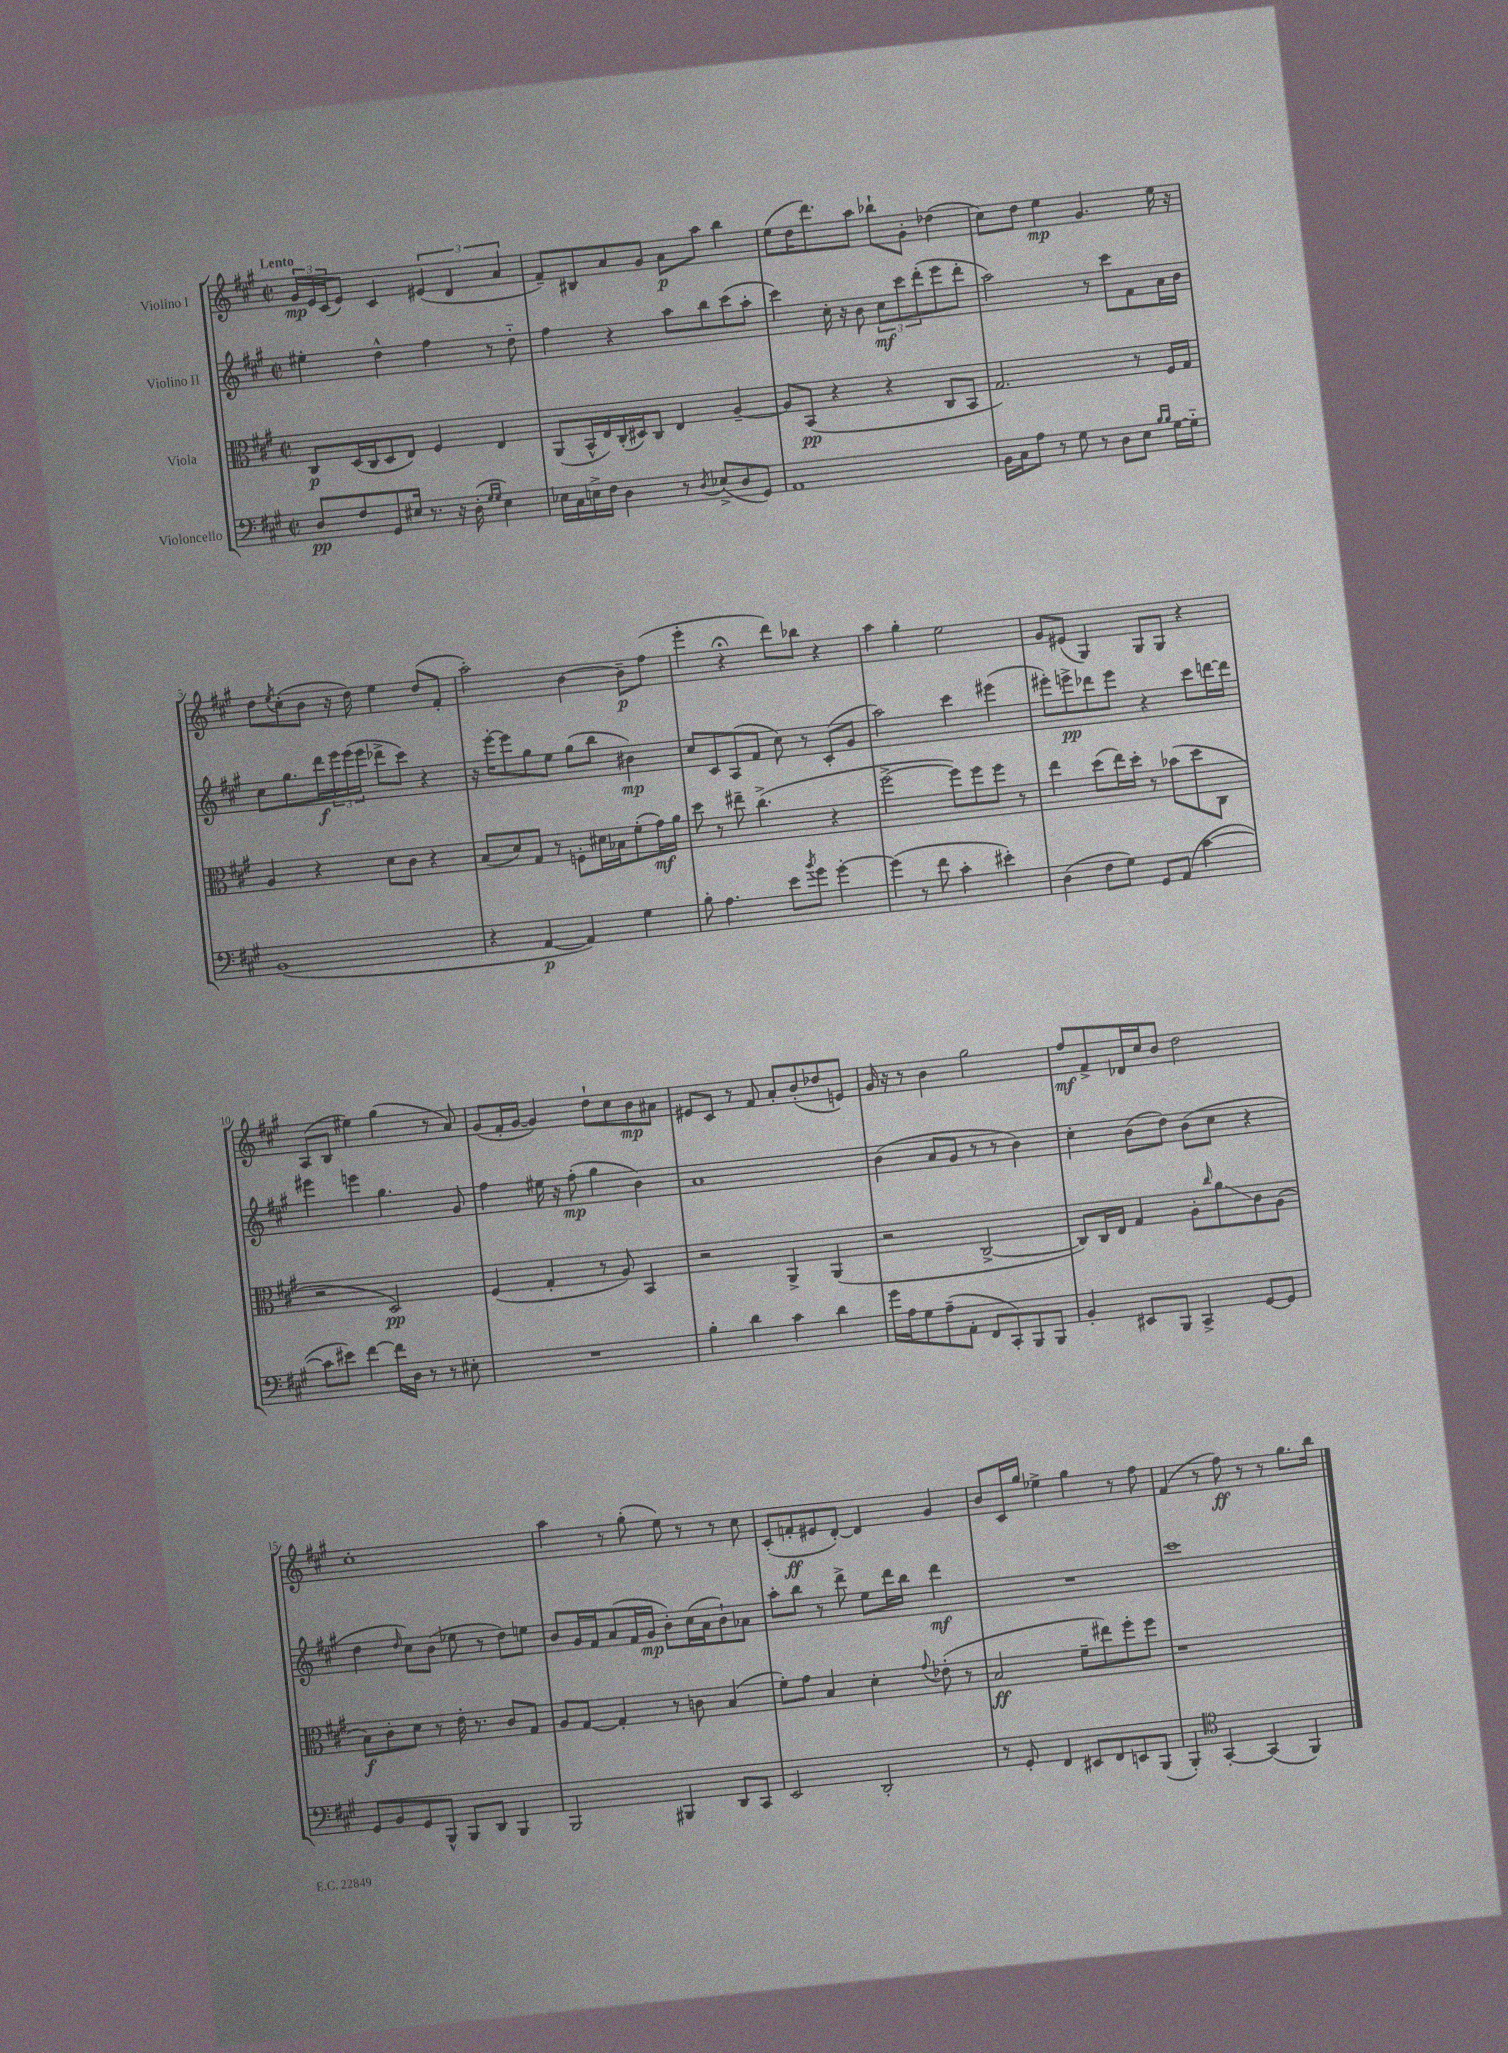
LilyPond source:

<<
\new StaffGroup <<
\new Staff = "s0" \with { instrumentName = "Violino I" } {
    \clef treble \key a \major \defaultTimeSignature \time 2/2 \tempo "Lento"
    \tuplet 3/2 { gis'16\mp e'16 cis'16( } e'8) cis'4 \tuplet 3/2 { eis'4( d'4 a'4 } |
    fis'8--) bis8 a'8 gis'8 a'8\p a''8 b''4 |
    e''8( d''16 d'''8.) a''8 bes''8-! gis'8-. des''4( |
    cis''8) d''8 e''4\mp gis'4. e''16 r16 |
    d''8 \acciaccatura { e''8 } cis''8-.( b'8 r16 d''16) e''4 d''8( fis'8-. |
    a''2-.) b'4~ b'8--\p fis''8( |
    e'''4-. r4\fermata d'''8) bes''8 r4 |
    a''4 gis''4-. e''2 |
    gis'8 eis'8( gis4) gis8 gis8 r4 |
    a8( b8 eis''4) gis''4( r8 a'8) |
    gis'8( fis'16-. gis'16~ gis'4) d''8-! cis''8 b'8\mp ais'8 |
    eis'8 cis'8 r8 fis'8 a'8-. b'8-.( des''8 e'8) |
    gis'16 r16 r8 b'4 gis''2 |
    fis''8\mf fis'8-> des'16 cis''16 b'8 d''2 |
    cis''1-. |
    a''4 r8 gis''8-.( e''8) r8 r8 cis''8 |
    cis'8-.( f'8-.\ff eis'8 d'8~-.) d'4 gis'4 |
    b'8 cis'16 gis''16 ees''4-> gis''4 r8 fis''8 |
    fis'4( r8 fis''8\ff) r8 r8 gis''8. b''16 \bar "|." |
}
\new Staff = "s1" \with { instrumentName = "Violino II" } {
    \clef treble \key a \major \defaultTimeSignature \time 2/2
    eis''4-. d''4-^ fis''4 r8 d''8-_ |
    fis''4 r4 a''8 b''8 cis'''8( a''8-. |
    cis'''4) cis''16-. r16 b'8 \tuplet 3/2 { cis''8\mf cis'''8 d'''8-.( } e'''8 d'''8-. |
    a''2) r8 cis'''8 fis'8 a'16 b'16 |
    cis''8 gis''8. d'''16\f \tuplet 3/2 { e'''16 e'''16( e'''16 } des'''8-> cis'''8) r4 |
    r16 e'''16~-. e'''8 gis''8 e''8 gis''8( b''8 bis'4\mp) |
    cis''8 cis'8 a8( fis'8 cis''8) r8 cis'8-.( gis'8 |
    a''2) cis'''4 eis'''4( |
    eis'''8-.) e'''8->\pp des'''8 e'''8 r4 cis'''8 d'''16~ d'''16 |
    eis'''4 e'''4 gis''4. gis'8 |
    fis''4 eis''16 r16 fis''8-.\mp( gis''4 b'4) |
    a'1 |
    b'4( a'8 gis'8 r8 r8 b'4) |
    cis''4-. b'8( d''8) b'8( cis''8 r4 |
    d''4 \grace { d''16 } cis''8) b'8( ees''8 r8 d''8) e''8 |
    b'8 gis'16 fis'16 a'8( fis'16 gis'16\mp b'8-.) cis''16( a'16 b'8-!) aes'8 |
    a''8-. b''8 r8 d'''8-> e''8 d'''16 b''16 d'''4\mf |
    R1 |
    cis'''1 \bar "|." |
}
\new Staff = "s2" \with { instrumentName = "Viola" } {
    \clef alto \key a \major \defaultTimeSignature \time 2/2
    cis8\p d16( cis16 d8 e8) fis4 e4 |
    a,8( b,16-^ e16) cis16-.( dis16) cis8 e4 a4~-- |
    a8 b,8\pp( r4 r4 cis8 b,8 |
    gis2.) r8 fis16 gis16 |
    a4 r4 d'8 cis'8 r4 |
    b8( d'8) gis8 r8 f8-. dis'16 bes16 fis'8-.( gis'16\mf) a'16 |
    d''8 r8 eis''8-- cis''4.->( r4 |
    fis''2~-> fis''8) fis''8 fis''8 r8 |
    e''4 d''8( e''16) d''16-. r8 bes'8( d''8 cis8 |
    r2 d2\pp) |
    fis4( gis4-. r8 a8) b,4 |
    r2 a,4-> a,4( |
    r2 cis2~-> |
    cis8) cis16 e16 gis4 a8-. \grace { cis''16 } a'8\glissando cis'8 a8( |
    b8\f) cis'8-. d'8 r8 e'16-. r8. cis'8 gis8 |
    a8 gis8~ gis4-. r8 c'8 b4( |
    fis'8-.) gis'8 b4 d'4-. \appoggiatura { gis'8 } ees'8-.( r8 |
    b2\ff fis'8-- eis''8) fis''8-. fis''8 |
    r1 \bar "|." |
}
\new Staff = "s3" \with { instrumentName = "Violoncello" } {
    \clef bass \key a \major \defaultTimeSignature \time 2/2
    d8\pp fis8 gis,8 eis16 r8. r16 d16-.( \grace { gis16 gis16 } eis4) |
    ees16 cis16 e16-> fis16 d4 r8 \acciaccatura { d8 } ees8->( d8 gis,8) |
    a,1 |
    b,16 cis16 a8 r8 gis8 r8 d8 e8 \grace { b16 b16 } gis16~ gis16-_ |
    b,1( |
    r4 a,4~\p a,4) gis4 |
    b8-. a4. e'8 \acciaccatura { b'8 } gis'8 gis'4~-. |
    gis'4( r8 fis'8 cis'4-. eis'4-.) |
    d4( fis8 gis8) gis,8 a,8( cis'4~ |
    cis'8 eis'8) fis'4~ fis'16 d16 r8 r8 eis8-. |
    R1 |
    b4-. d'4 cis'4 d'4 |
    gis'16 a16 gis8 a8--( a,8-. fis,8 cis,8-.) b,,8 b,,8 |
    b,4-. eis,8 b,,8 cis,4-> gis,8~ gis,8 |
    gis,8 b,8 gis,8 b,,8-^ b,,8 d,8 b,,4 |
    b,,2 bis,,4 d,8 cis,8 |
    e,2 d,2-. |
    r8 gis,8-. fis,4 eis,8 fis,8 e,8 b,,8( |
    b,,4-.) \clef tenor gis,4~-. gis,4( fis,4) \bar "|." |
}
>>
>>
